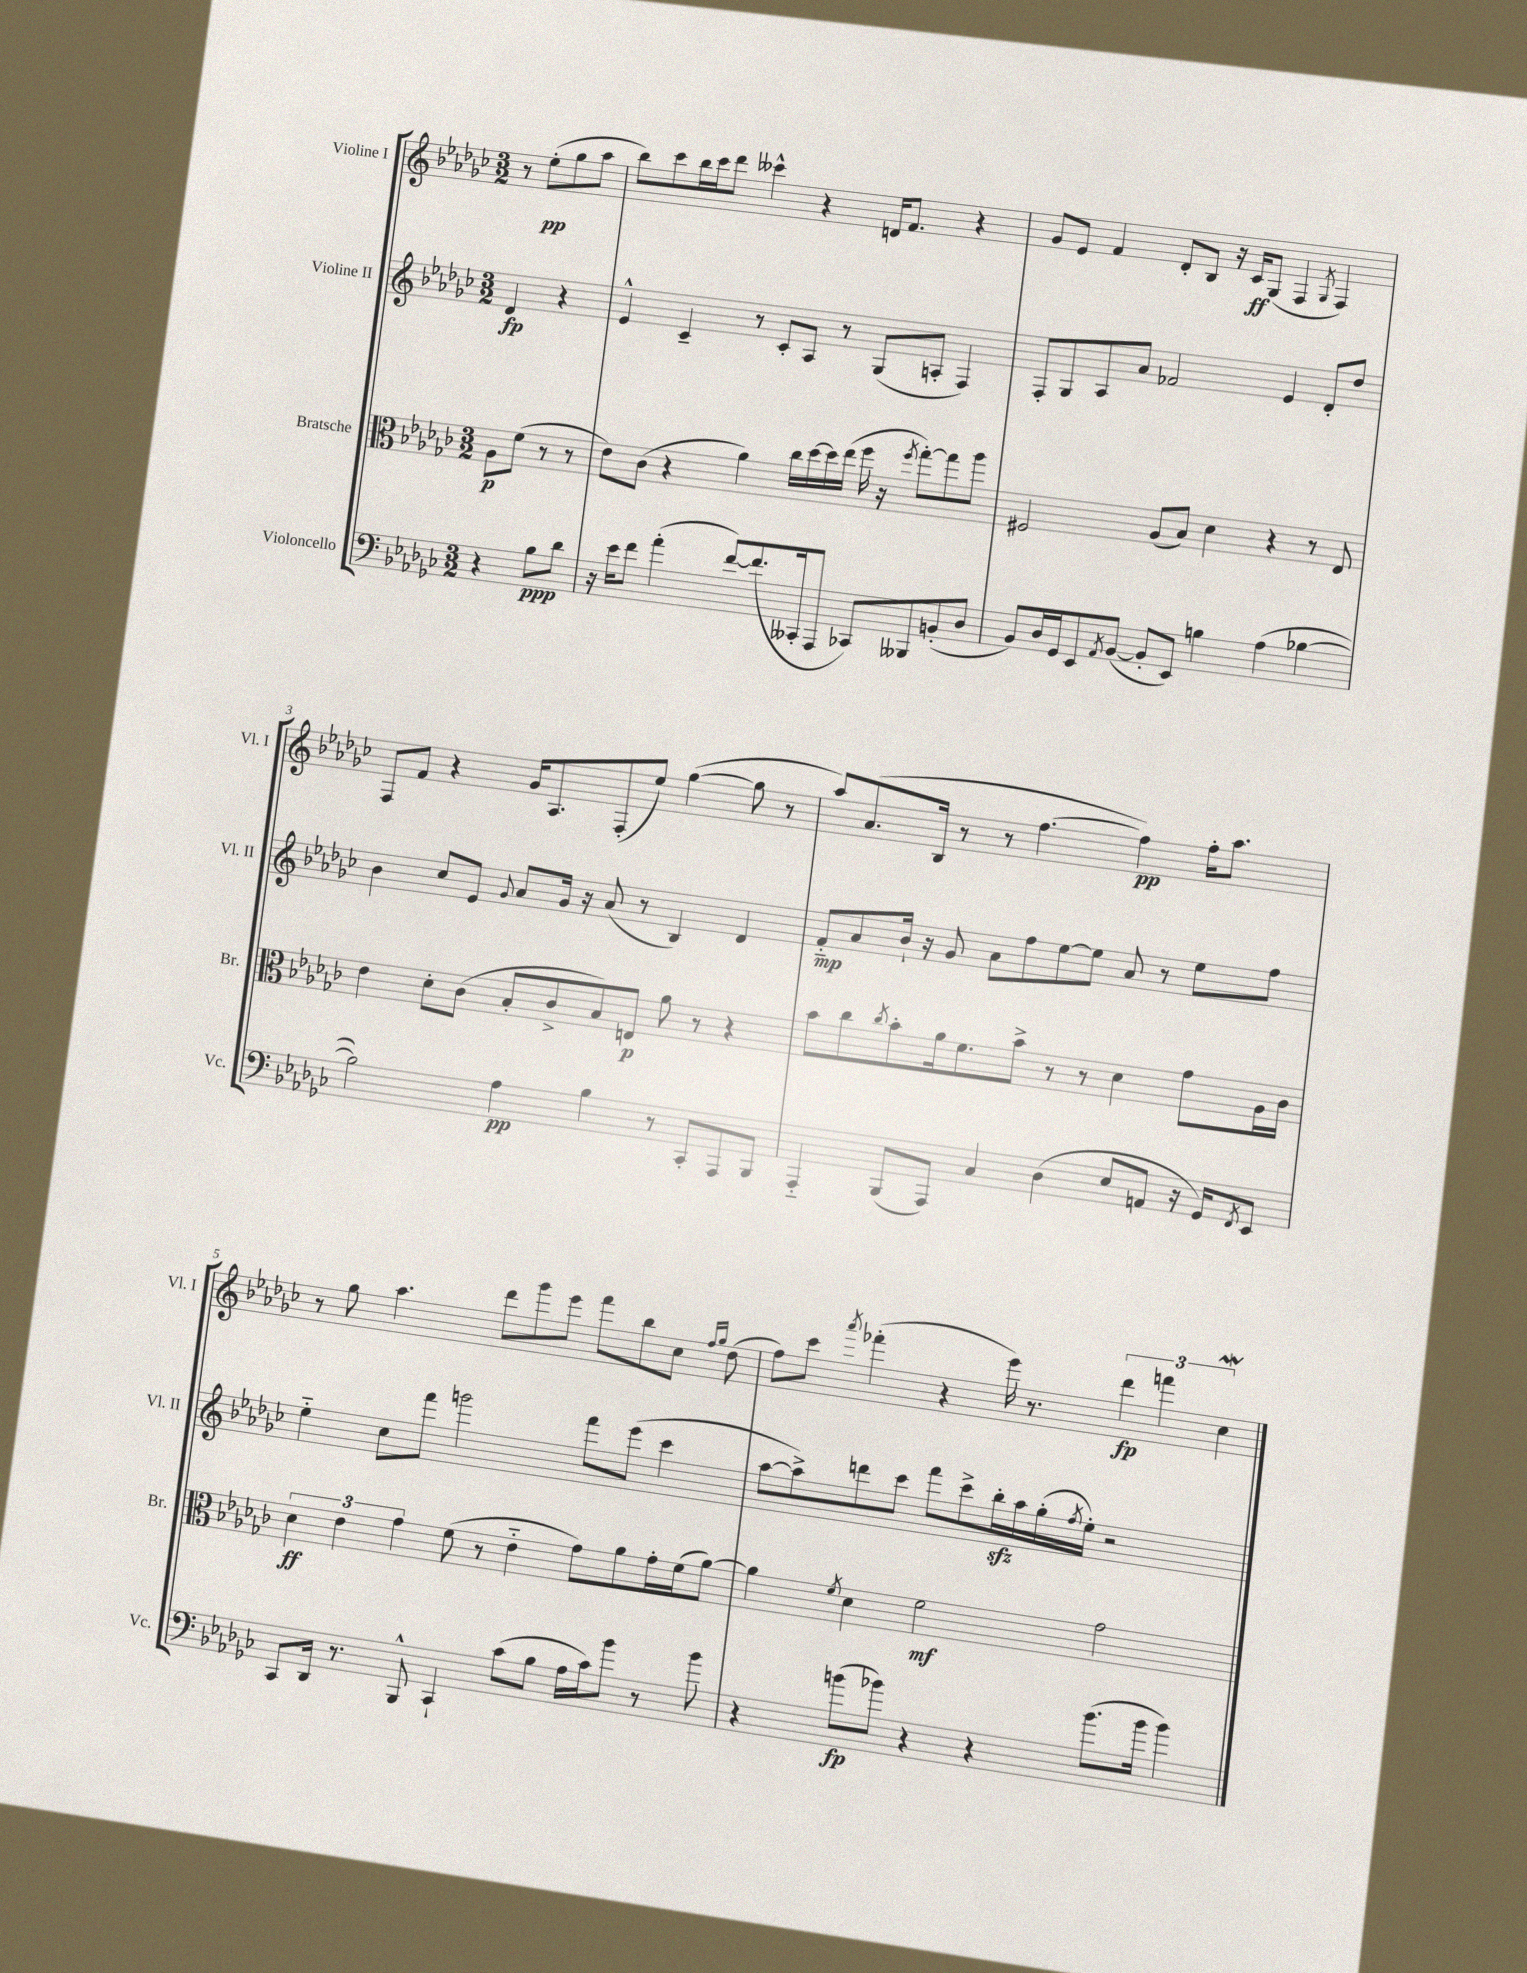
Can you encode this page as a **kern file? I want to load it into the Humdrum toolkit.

**kern	**kern	**kern	**kern
*staff4	*staff3	*staff2	*staff1
*clefF4	*clefC3	*clefG2	*clefG2
*k[b-e-a-d-g-c-]	*k[b-e-a-d-g-c-]	*k[b-e-a-d-g-c-]	*k[b-e-a-d-g-c-]
*M3/2	*M3/2	*M3/2	*M3/2
4r	8A-	4d-	8r
.	(8f	.	(8ee-'
8B-	8r	4r	8gg-
8d-	8r	.	8aa-
=	=	=	=
16r	8e-)	4e-^^	8bb-)
16e-	.	.	.
8f	(8c-	.	8ccc-
(4a-'	4r	4c-~	16bb-
.	.	.	16ccc-
.	.	.	8ddd-
[8f)	4a-)	8r	4ccc--^^
(8.f]	.	8c-'	.
.	16cc-	8A-	4r
16CC--'	[16dd-	.	.
8AAA-	16dd-]	8r	.
.	(16ee-	.	.
8CC-)	16ff	(8G-	16d
.	16r	.	8.f
.	8qff	.	.
8BBB--	[8gg-')	8A'	.
(8BB'	8gg-]	4F)	4r
8D-	8aa-	.	.
=	=	=	=
8BB-)	2F#	8F'	8g-
16D-	.	8G-	8e-
16GG-	.	.	.
8EE-	.	8A-	4f
8qAA-	.	.	.
([8BB-	.	8a-	.
8BB-']	(8A-	2f-	8d-'
8EE-)	8B-)	.	8B-
4B	4d-	.	16r
.	.	.	16c-
.	.	.	(8G-
(4A-	4r	4e-	4F
.	.	.	8qG-
[4B-	8r	8d-'	4F)
.	8E-	8dd-	.
=	=	=	=
2B-])	4e-	4b-	8F
.	.	.	8f
.	8d-'	8cc-	4r
.	(8c-	8e-	.
.	.	8qqg-	.
4A-	8B-'	8a-	16g-
.	.	.	8.A-
.	8c-^	16g-	.
.	.	16r	.
4B-	8B-)	(8a-	(8F'
.	8E	8r	8ee-)
8r	8a-	4B-)	([4gg-
8CC-'	8r	.	.
8AAA-	4r	4d-	8gg-]
8BBB-	.	.	8r
=	=	=	=
4AAA-'~	8b-	8f'~	8aa-)
.	8cc-	8a-	(8.a-
.	8qcc-	.	.
(8BBB-	8b-'	16b-`	.
.	.	16r	16B-
8AAA-)	16a-	8g-	8r
.	8.f	.	.
4C-	.	8a-	8r
.	8b-^	8ff	[4.ff
(4D-	8r	[8ee-	.
.	8r	8ee-]	.
8E-	4d-	8a-	4ff])
8AA	.	8r	.
16r	8g-	8ee-	16ff'
16GG-)	.	.	8.aa-
8qFF	.	.	.
8EE-	16A-	8ff	.
.	16c-	.	.
=	=	=	=
8CC-	6d-	4ee-'~	8r
16DD-	.	.	8gg-
.	6e-	.	.
8.r	.	.	.
.	.	8cc-	4.aa-
.	6g-	.	.
8BBB-^^	.	8fff	.
4CC-`	(8f	2ggg	.
.	8r	.	8ddd-
(8c-	4e-'~	.	8ggg-
8B-	.	.	8eee-
16A-	8g-)	8fff	8fff
16c-)	.	.	.
8b-	8a-	(8eee-	8bb-
8r	16g-'	4ccc-	8cc-
.	(16f	.	.
.	.	.	16qqff
.	.	.	16qqgg-
8b-	[8a-)	.	(8dd-
=	=	=	=
4r	4a-]	[8aa-	8ff)
.	.	8aa-^])	8ccc-
.	8qf	.	8qaaa-
(8b	4d-	8ddd	(4fff-'
8b-)	.	8ccc-	.
4r	2f	8fff	4r
.	.	8ccc-^	.
4r	.	16bb-'	16eee-)
.	.	16aa-	8.r
.	.	(16gg-'	.
.	.	8qff	.
.	.	16ee-')	.
(8.b-	2g-	2r	6ddd-
.	.	.	6fff
16b-	.	.	.
4b-)	.	.	.
.	.	.	6cc-
==	==	==	==
*-	*-	*-	*-
